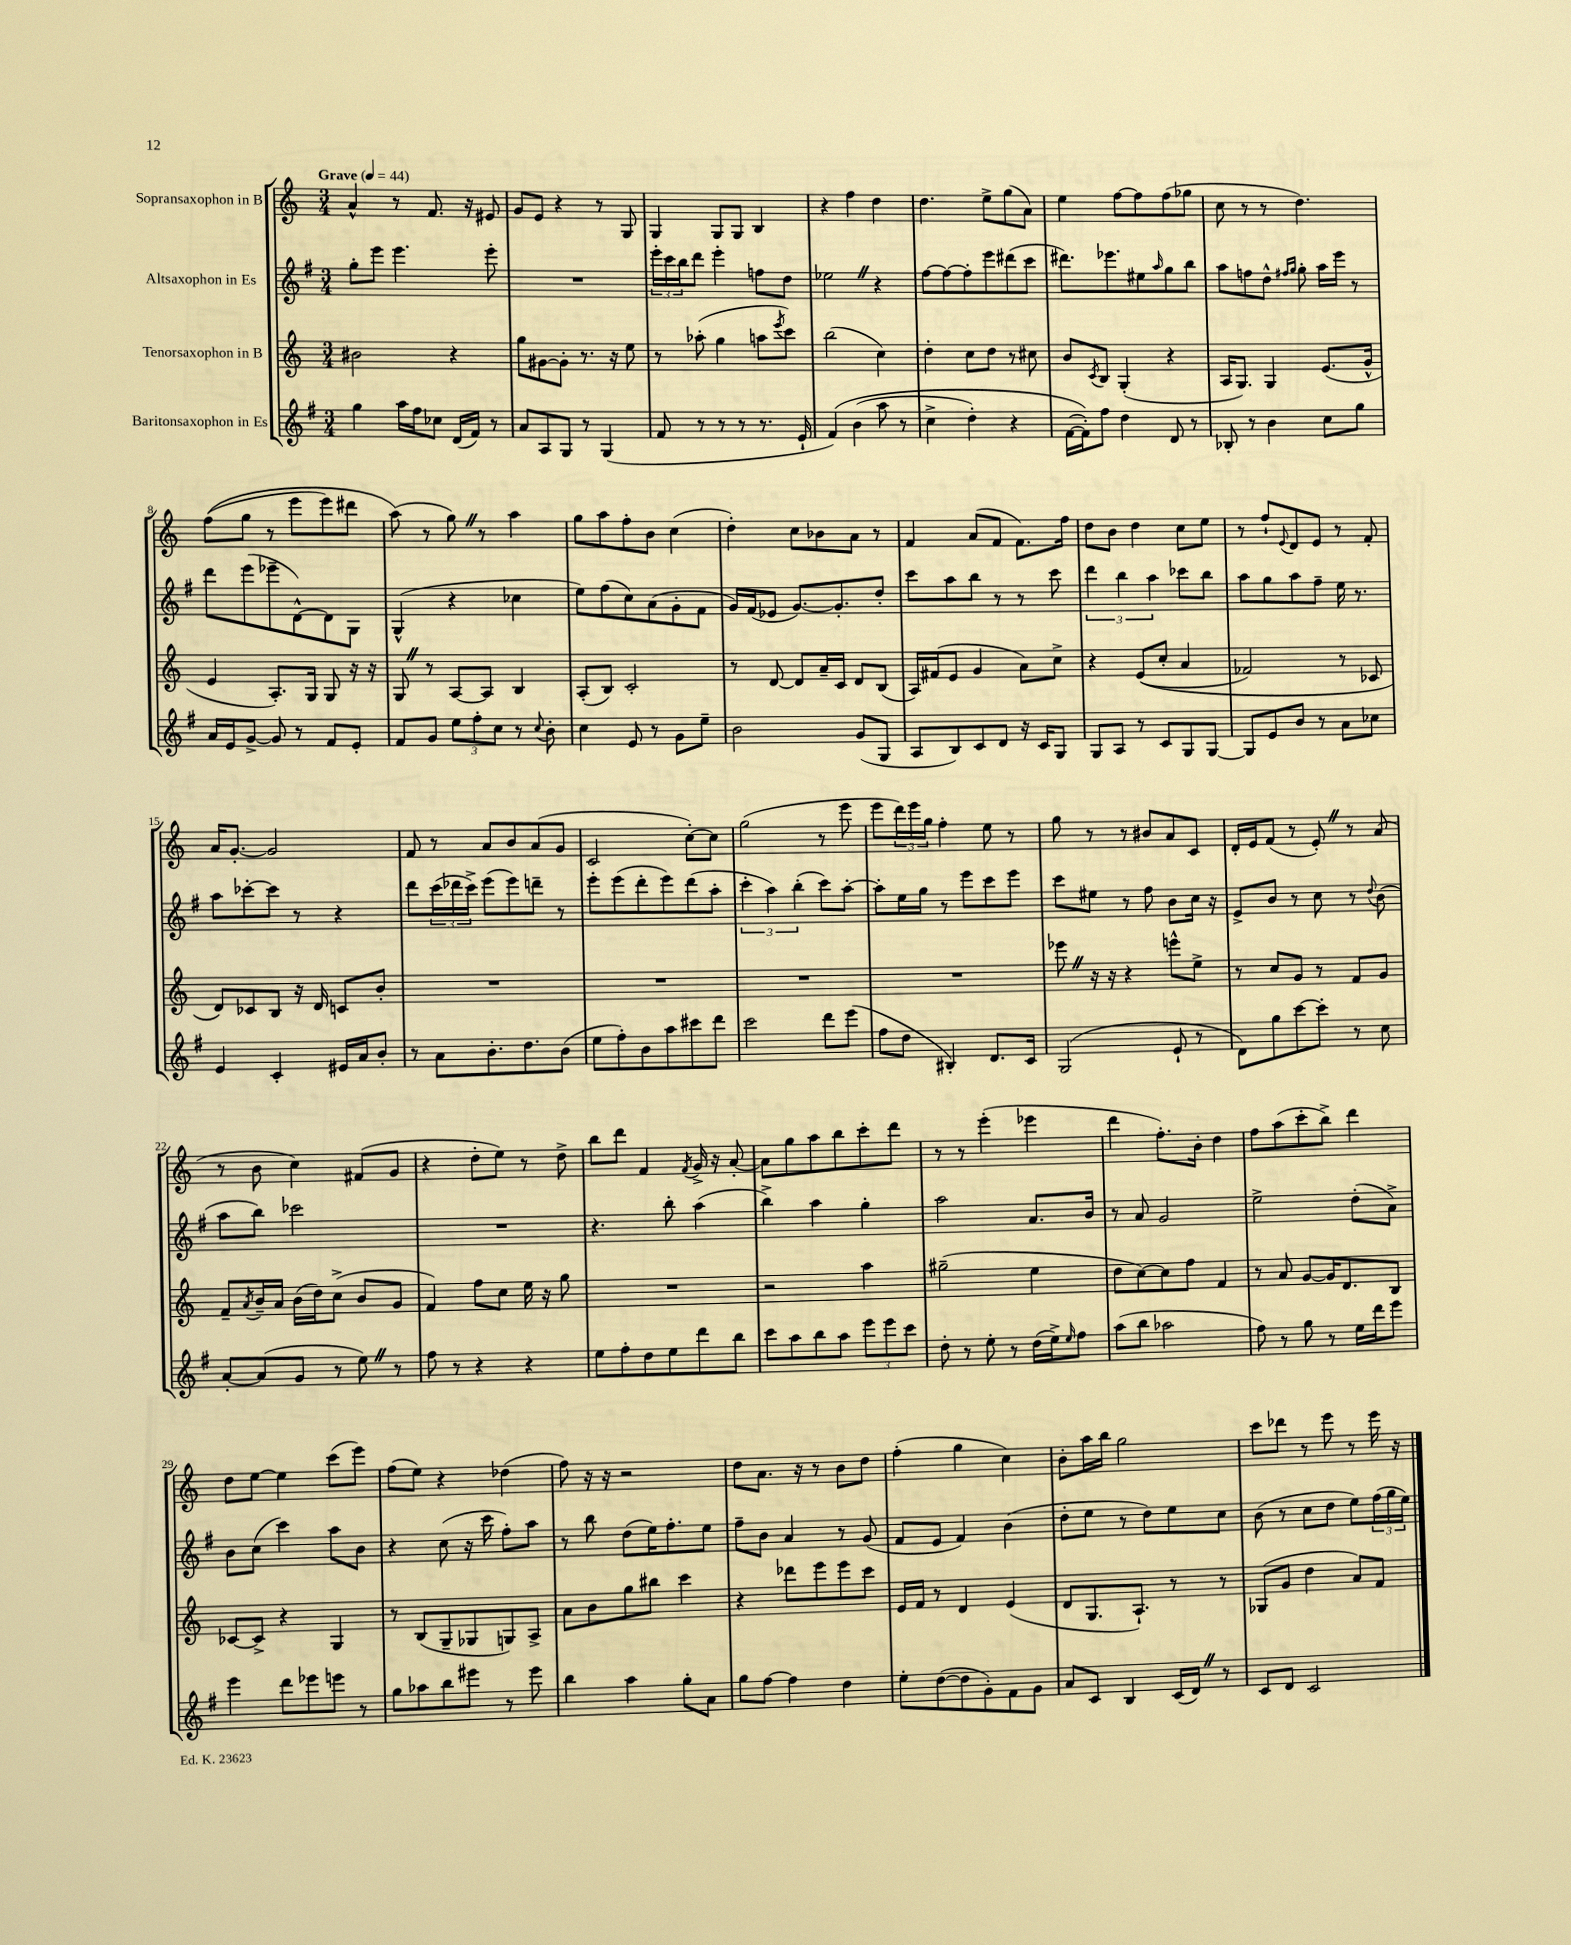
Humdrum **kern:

**kern	**kern	**kern	**kern
*part4	*part3	*part2	*part1
*staff4	*staff3	*staff2	*staff1
*I"Baritonsaxophon in Es	*I"Tenorsaxophon in B	*I"Altsaxophon in Es	*I"Sopransaxophon in B
*clefG2	*clefG2	*clefG2	*clefG2
*k[f#]	*k[]	*k[f#]	*k[]
*M3/4	*M3/4	*M3/4	*M3/4
*MM44	*MM44	*MM44	*MM44
=1	=1	=1	=1
!	!	!	!LO:TX:a:B:t=Grave
4gg\	2b#X\	8gg'\L	4a^^/
.	.	8eee\J	.
16aa\LL	.	4.eee\	8r
16ff#\J	.	.	.
8cc-X\J	.	.	8.f/
(16d/LL	4r	.	.
16f#/JJ)	.	.	16r
8r	.	8eee'\	8e#X/
=2	=2	=2	=2
8a/L	8gg\L	2.r	8g/L
8A/	[8g#X\	.	8e/J
8G/J	8g#'\J]	.	4r
8r	8.r	.	.
(4G/	.	.	8r
.	16r	.	.
.	8ee\	.	8G/
=3	=3	=3	=3
8f#/	8r	24eee'\LL	4G/
.	.	24ccc\	.
.	.	24bb\J	.
8r	(8aa-X'\	8ddd\J	.
8r	4gg\	4eee'\	8G/L
8r	.	.	8G/J
8.r	8aan\L	8ffn\L	4B/
.	8qeee/	.	.
.	8ccc\J)	8dd\J	.
16e`/	.	.	.
=4	=4	=4	=4
(4f#/)	(2bb\	2ee-XZ\	4r
(4b\	.	.	4ff\
8aa\	4cc\)	4r	4dd\
8r	.	.	.
=5	=5	=5	=5
4cc^\	4dd'\	[8ff#\L	4.dd\
.	.	8ff#\_	.
4dd'\)	8cc\L	8ff#'\]	.
.	8dd\J	8eee\	8ee^\L
4r	8r	(8ddd#X\	(8gg\
.	8cc#X\	8ccc\J	8a\J)
=6	=6	=6	=6
([16f#\LL	8b/L	8.ddd#X\L)	4ee\
16f#'\J]))	.	.	.
.	8qc/	.	.
8ff#\J	8B/J	.	.
.	.	8.eee-X\	.
4dd\	(4G'/	.	[8ff\L
.	.	8ee#X\	8ff\]
.	.	16qqaa/	.
8d/	4r	8gg\	(8ff\
8r	.	8bb\J	8gg-X\J
=7	=7	=7	=7
8B-X'/	16A/KL	8aa\L	8cc\
.	8.G/J)	.	.
8r	.	8ffn\	8r
4b\	4G/	8dd^^\J	8r
.	.	16qqff#X/LL	.
.	.	16qqgg/JJ	.
.	.	8gg'\	4.dd\)
8cc\L	(8.e/L	16aa\LL	.
.	.	16eee\JJ	.
8gg\J	.	8r	.
.	16g^^/Jk	.	.
!!LO:LB:g=z
=8	=8	=8	=8
16a/LL	4e/	8ddd\L	((8ff\L
16e/J	.	.	.
[8g^/J	.	(8eee\	8gg\J
8g/]	8.A'/L)	8eee-X~\	8r
8r	.	[8d^^\)	8eee\L
.	16G/Jk	.	.
8f#/L	8G/	8d\]	8eee\)
8e'/J	16r	8G\J	8ddd#X\J
.	16r	.	.
=9	=9	=9	=9
8f#/L	8GZ/	(4G^^/	(8aa\)
8g/J	8r	.	8r
12ee\L	[8A/L	4r	8ggZ\)
12ff#'\	.	.	.
.	8A/J]	.	8r
12cc\J	.	.	.
8r	4B/	4cc-X\	4aa\
8qqcc/	.	.	.
8b'\	.	.	.
=10	=10	=10	=10
4cc\	(8A'/L	8ee\L)	8gg\L
.	8B/J)	(8ff#\	8aa\
8e/	2c'/	8cc\)	8ff'\
8r	.	(8a\	8b\J
8g\L	.	8g'\	(4cc\
8ee~\J	.	8f#\J	.
=11	=11	=11	=11
2b\	8r	16g/LL)	4dd'\)
.	.	(16f#/J	.
.	[8d/	8e-X/J	.
.	8d/L]	[8.g/L)	8cc\L
.	16a~/L	.	8b-X\
.	16c/JJ	8.g'/]	.
(8g/L	8d/L	.	8a\J
8G/J	(8B/J	8dd'/J	8r
=12	=12	=12	=12
8A/L	16A/LL)	8ccc\L	4f/
.	(16f#X/J	.	.
8B/)	8e/J	8aa\	.
8c/	4g/	8bb\J	(8a/L
8d/J	.	8r	8f/J
16r	8a\L)	8r	8.f\L)
16c/KL	.	.	.
8G/J	8cc^\J	8ccc\	.
.	.	.	16ff\Jk
=13	=13	=13	=13
8G/L	4r	6ddd\	8dd\L
8A/J	.	.	8b\J
.	.	6bb\	.
8r	((8e/L	.	4dd\
.	.	6aa\	.
8c/L	8cc'/J	.	.
8G/	4a/	8ccc-X\L	8cc\L
[8G/J	.	8bb\J	8ee\J
=14	=14	=14	=14
8G/L]	2f-X/)	8aa\L	8r
8e/	.	8gg\	8ff`/L
.	.	.	8qqe/
8b/J	.	8aa\	8d/
8r	.	8ff#~\J	8e/J
8a\L	8r	16ee\	8r
.	.	8.r	.
8cc-X\J	8c-X/	.	8f'/
!!LO:LB:g=z
=15	=15	=15	=15
4e/	8d/L)	8aa\L	16a/KL
.	.	.	[8.g'/J
.	8c-X/	[8ccc-X'\	.
4c'/	8B/J	8ccc-\J]	2g/]
.	16r	8r	.
.	16d/	.	.
16e#X/LL	8cn/L	4r	.
16a/J	.	.	.
8b'/J	8b'/J	.	.
=16	=16	=16	=16
8r	2.r	8ddd\L	8f/
8a\L	.	(24ccc\L	8r
.	.	24ddd-X\	.
.	.	24ccc^\JJ)	.
8.b'\	.	(8eee\L	8a/L
.	.	8eee\)	8b/
8.dd\	.	.	.
.	.	8dddn~\J	(8a/
(8b\J	.	8r	8g/J
=17	=17	=17	=17
8ee\L	2.r	8eee'\L	2c/
8ff#'\)	.	(8eee\	.
8b\	.	8ddd'\	.
8aa\	.	8eee\)	.
8ccc#X\	.	(8ddd\	[8cc'\L)
8ddd\J	.	8aa'\J	8cc\J]
=18	=18	=18	=18
2ccc\	2.r	6ccc'\	(2gg\
.	.	6aa\)	.
.	.	(6bb'\	.
8ddd\L	.	8ccc\L)	8r
(8eee\J	.	[8aa'\J	8eee\
=19	=19	=19	=19
8ff#\L	2.r	8aa'\L]	8eee\L
8dd\J	.	16ee\L	24ddd\L)
.	.	.	24eee\
.	.	16gg\JJ	.
.	.	.	24gg\JJ
4B#X'/)	.	8r	4ff'\
.	.	8eee\L	.
8.d/L	.	8ccc\	8ee\
.	.	8eee\J	8r
16c/Jk	.	.	.
=20	=20	=20	=20
(2G/	8eee-XZ\	8ccc\L	8gg\
.	16r	8ee#X\J	8r
.	16r	.	.
.	4r	8r	8r
.	.	8ff#\	8b#X/L
8e`/	8eeen^^\L	8b\L	8a/
8r	8ee^\J	16cc\Jk	8c/J
.	.	16r	.
=21	=21	=21	=21
8d\L)	8r	8e^/L	16d'/LL
.	.	.	16e/J
8gg\	8cc/L	8b/J	(8f/J
[8ccc\	8g/J	8r	8r
8ccc'\J]	8r	8cc\	8e'Z/)
8r	8f/L	8r	8r
.	.	8qqdd/	.
8cc\	8g/J	(8b\	(8a/
!!LO:LB:g=z
=22	=22	=22	=22
[8a'/L	8f~/L	8aa\L	8r
.	8qa/	.	.
(8a/]	16b~/L	8bb\J)	8b\
.	16a/JJ	.	.
8g/J	(16b\LL	2ccc-X\	4cc\)
.	16dd\J)	.	.
8r	(8cc^\J	.	.
8eeZ\)	8b/L	.	(8f#X/L
8r	8g/J	.	8g/J
=23	=23	=23	=23
8ff#\	4f/)	2.r	4r
8r	.	.	.
4r	8ff\L	.	8dd'\L
.	8cc\J	.	8ee\J)
4r	16ee\	.	8r
.	16r	.	.
.	8gg\	.	8dd^\
=24	=24	=24	=24
8ee\L	2.r	4.r	8bb\L
8ff#'\	.	.	8ddd\J
8dd\	.	.	4f/
8ee\	.	8bb'\	.
.	.	.	8qf/
8ddd\	.	(4aa\	16g^/
.	.	.	16r
8bb\J	.	.	[8a'/
=25	=25	=25	=25
8ccc\L	2r	4bb^\)	8a\L]
8aa\	.	.	8gg\
8bb\	.	4aa\	8aa\
8aa\J	.	.	8bb\
12eee\L	4aa\	4gg'\	8ccc'\
12eee\	.	.	.
.	.	.	8ddd\J
12ccc\J	.	.	.
=26	=26	=26	=26
8dd'\	(2gg#X~\	2aa\	8r
8r	.	.	8r
8ee'\	.	.	(4eee'\
8r	.	.	.
(16dd\LL	4ee\	8.a/L	4eee-X\
16ee^\J)	.	.	.
16qqee/	.	.	.
8ff#\J	.	.	.
.	.	16b/Jk	.
=27	=27	=27	=27
(8aa\L	8dd\L	8r	4ddd\
8bb\J	[8cc\)	8a/	.
2aa-X\	8cc\]	2g/	8.ff'\L)
.	8ff\J	.	.
.	.	.	16b'\Jk
.	4f/	.	4dd\
=28	=28	=28	=28
8ff#\)	8r	2ee^\	8ff\L
8r	8a/	.	(8aa\
8gg\	[8g/L	.	8ccc'\
8r	16g/K]	.	8bb^\J)
.	8.d/	.	.
16ee\LL	.	(8dd'\L	4ddd\
16ddd\J	.	.	.
8eee\J	8B/J	8a^\J)	.
!!LO:LB:g=z
=29	=29	=29	=29
4eee\	[8c-X/L	8b\L	8dd\L
.	8c-^/J]	(8cc\J	[8ee\J
8ddd\L	4r	4ccc\)	4ee\]
8eee-X\	.	.	.
8eeen\J	4G/	8aa\L	(8ccc\L
8r	.	8b\J	8eee\J)
=30	=30	=30	=30
8gg\L	8r	4r	(8ff\L
8aa-X\	(8B/L	.	8ee\J)
8bb\	8G~/	(8cc\	4r
8eee#X\J	8G-X/	16r	.
.	.	16ccc\	.
8r	8Gn/)	8ff#'\L)	(4dd-X\
8eee#\	8A^/J	8aa\J	.
=31	=31	=31	=31
4bb\	8a\L	8r	8ff\)
.	8b\	8bb\	16r
.	.	.	16r
4aa\	8gg\	(8dd\L	2r
.	8bb#X\J	16ee\K)	.
.	.	8.ff#'\	.
8gg'\L	4ccc\	.	.
8a\J	.	8ee\J	.
=32	=32	=32	=32
8gg\L	4r	8ff#~\L	8dd\L
[8ff#\J	.	8b\J	8.a\J
4ff#\]	8ddd-X\L	4a/	.
.	.	.	16r
.	8eee\	.	8r
4dd\	8eee\	8r	8b\L
.	8ccc\J	(8g/	8dd\J
=33	=33	=33	=33
8ee'\L	16e/LL	8f#/L	(4ff'\
.	16f/JJ	.	.
([8dd\	8r	8e/J	.
8dd\]	4d/	4f#/)	4gg\
8g'\)	.	.	.
8f#\	(4e/	(4b\	4cc\)
8g\J	.	.	.
=34	=34	=34	=34
8a/L	8d/L	8dd'\L	8b'\L
8c/J	8.G/	8ee\J	16aa\L
.	.	.	16bb\JJ
4B/	.	8r	2gg\
.	8.A`/J)	.	.
.	.	8dd\L)	.
(16c/LL	8r	8ee\	.
16dZ/JJ)	.	.	.
8r	8r	8cc\J	.
=35	=35	=35	=35
8c/L	(8G-X/L	(8b\	8ccc\L
8d/J	8g/J	8r	8ddd-X\J
2c/	4dd\	8cc\L	8r
.	.	8dd\J	8eee\
.	8a/L)	8ee\L)	8r
.	8f/J	(24ff#\L	16eee\
.	.	24gg\	.
.	.	.	16r
.	.	24ee\JJ)	.
==	==	==	==
*-	*-	*-	*-
